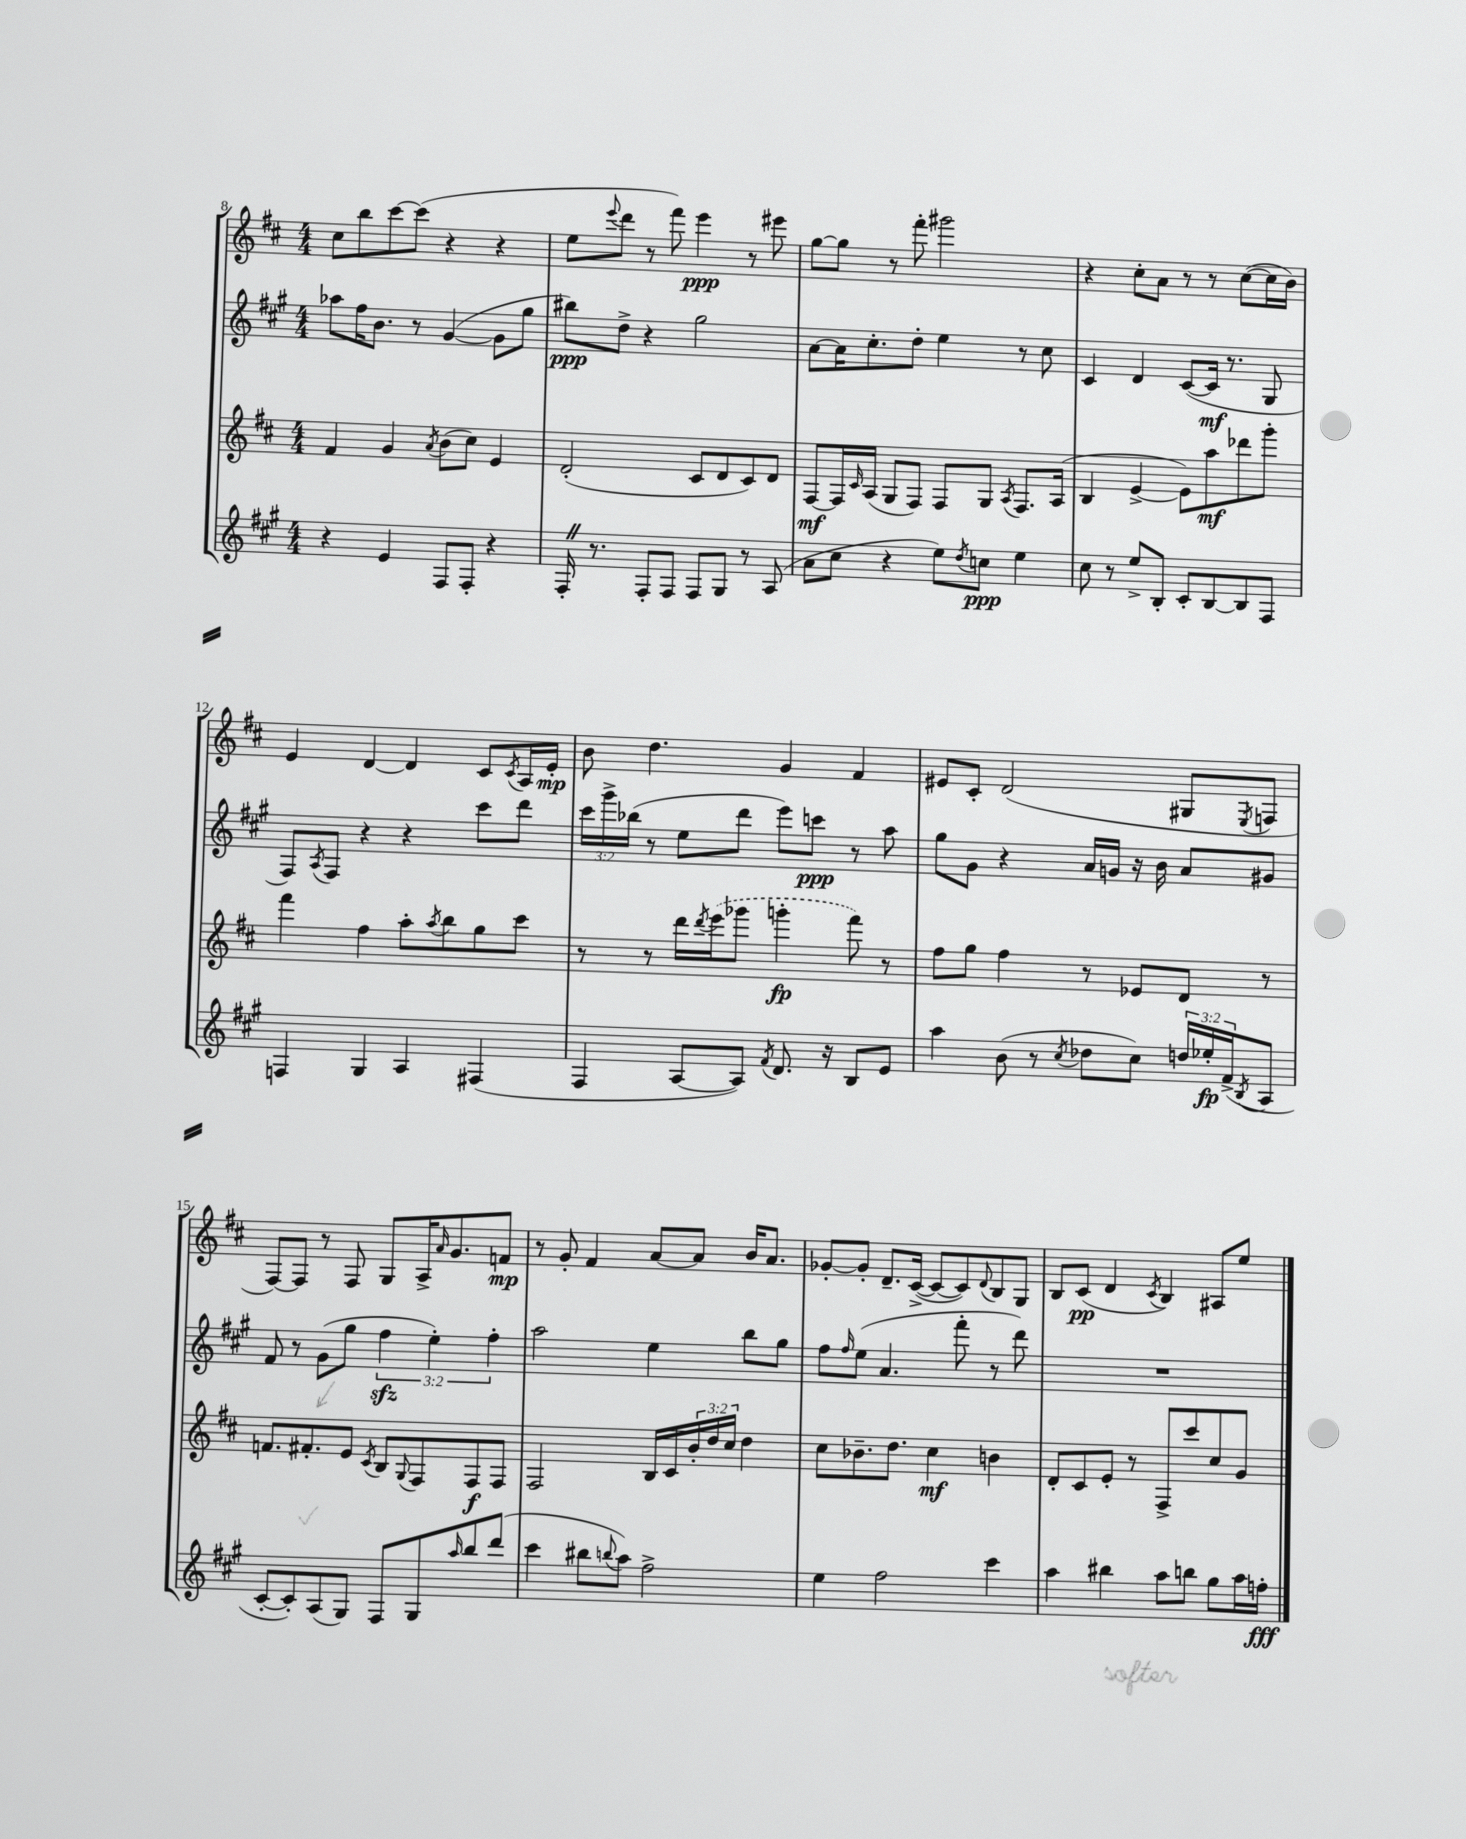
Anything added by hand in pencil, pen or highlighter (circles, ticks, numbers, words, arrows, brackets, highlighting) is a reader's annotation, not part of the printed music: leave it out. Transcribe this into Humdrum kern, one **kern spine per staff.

**kern	**kern	**kern	**kern
*staff4	*staff3	*staff2	*staff1
*clefG2	*clefG2	*clefG2	*clefG2
*k[f#c#g#]	*k[f#c#]	*k[f#c#g#]	*k[f#c#]
*M4/4	*M4/4	*M4/4	*M4/4
4r	4f#	8aa-	8cc#
.	.	16ff#	8bb
.	.	8.b	.
4e	4g	.	[8ccc#
.	.	8r	(8ccc#]
.	8qa	.	.
8F#	(8b	([4g#	4r
8F#'	8cc#)	.	.
4r	4e	8g#]	4r
.	.	8gg#	.
=	=	=	=
16F#'	(2d'	8bb#)	8ee
8.r	.	.	.
.	.	.	8qqeee
.	.	8dd^	8ddd
8F#'	.	4r	8r
8F#	.	.	8fff#)
8F#	8c#	2gg#	4eee
8G#	8d	.	.
8r	8c#)	.	8r
(8A	8d	.	8eee#
=	=	=	=
8a	[8F#	[8a	[8gg
8cc#	16F#]	16a]	8gg]
.	16qqc#	.	.
.	(16A	8.cc#'	.
4r	8G	.	8r
.	8F#)	8dd'	8fff#'
8ee)	8F#	4ee	2ggg#
8qdd	.	.	.
8cc	8G	.	.
.	8qA	.	.
4ee	8.F#	8r	.
.	.	8cc#	.
.	(16A	.	.
=	=	=	=
8cc#	4B	4c#	4r
8r	.	.	.
8ee^	[4e^	4d	8cc#'
8B'	.	.	8a
8c#'	8e])	([8c#	8r
[8B	8aa	16c#]	8r
.	.	8.r	.
8B]	8ddd-	.	([8cc#
8F#	8ggg'	8G#	16cc#]
.	.	.	16b)
=	=	=	=
4F	4fff#	8F#)	4e
.	.	8qA	.
.	.	8F#	.
4G#	4ff#	4r	[4d
4A	8aa'	4r	4d]
.	8qaa	.	.
.	8bb	.	.
(4F#	8gg	8ccc#	8c#
.	.	.	8qc#
.	8ccc#	8ddd	16A
.	.	.	16e'
=	=	=	=
4F#	8r	24ccc#	8b
.	.	24ggg#^	.
.	.	(24bb-	.
.	8r	8r	4.dd
[8A	16ddd	8ee	.
.	8qddd	.	.
.	(16eee	.	.
8A])	8ggg-	8ddd	.
8qf#	.	.	.
8.d	4ggg'	8eee)	4g
.	.	8ccc	.
16r	.	.	.
8B	8fff#)	8r	4f#
8e	8r	8aa	.
=	=	=	=
4aa	8ff#	8gg#	8e#
.	8gg	8g#	8c#'
(8b	4ff#	4r	(2d
8r	.	.	.
8qcc#	.	.	.
8dd-	8r	16a	.
.	.	16g	.
8cc#)	8e-	16r	.
.	.	16b	.
24dd	8d	8a	8G#
24ee-'	.	.	.
(24f#^	.	.	.
8qB	.	.	8qE
8A	8r	8g#	8F
=	=	=	=
[8c#'	8.f	8f#	[8F#)
8c#'])	.	8r	8F#]
.	8.f#'	.	.
(8A	.	(8g#	8r
8G#)	8e	8gg#	8F#
.	8qc#	.	.
8F#	8B	6ff#	8G
.	8qqG	.	.
8G#	8F#	.	16A^
.	.	6ee')	.
.	.	.	16qqa
.	.	.	8.g
16qqaa	.	.	.
8bb	8F#	.	.
.	.	6ff#'	.
(8ddd	8F#	.	8f
=	=	=	=
4ccc#	2F#	2aa	8r
.	.	.	8g'
8bb#	.	.	4f#
8qqbb	.	.	.
8aa)	.	.	.
2ff#^	16B	4ee	[8a
.	16c#	.	.
.	24b'	.	8a]
.	24dd	.	.
.	24cc#	.	.
.	4dd	8bb	16b
.	.	.	8.a
.	.	8gg#	.
=	=	=	=
4ee	8cc#	8ff#	[8g-'
.	.	16qqff#	.
.	8.b-~	(8ee	8g-']
2ff#	.	4.a	8.d~
.	8.dd	.	.
.	.	.	([16c#^
.	4cc#	.	8c#_
.	.	8fff#'	8c#])
.	.	.	8qqd
4ccc#	4b	8r	8B
.	.	8ddd)	8G
=	=	=	=
4aa	8d'	1r	8B
.	8c#	.	(8c#
4bb#	8e'	.	4d
.	8r	.	.
.	.	.	8qc#
8aa	8F#^	.	4B)
8bb	8ccc#	.	.
8gg#	8cc#	.	8A#
16aa	8g	.	8ee
16ff'	.	.	.
==	==	==	==
*-	*-	*-	*-
